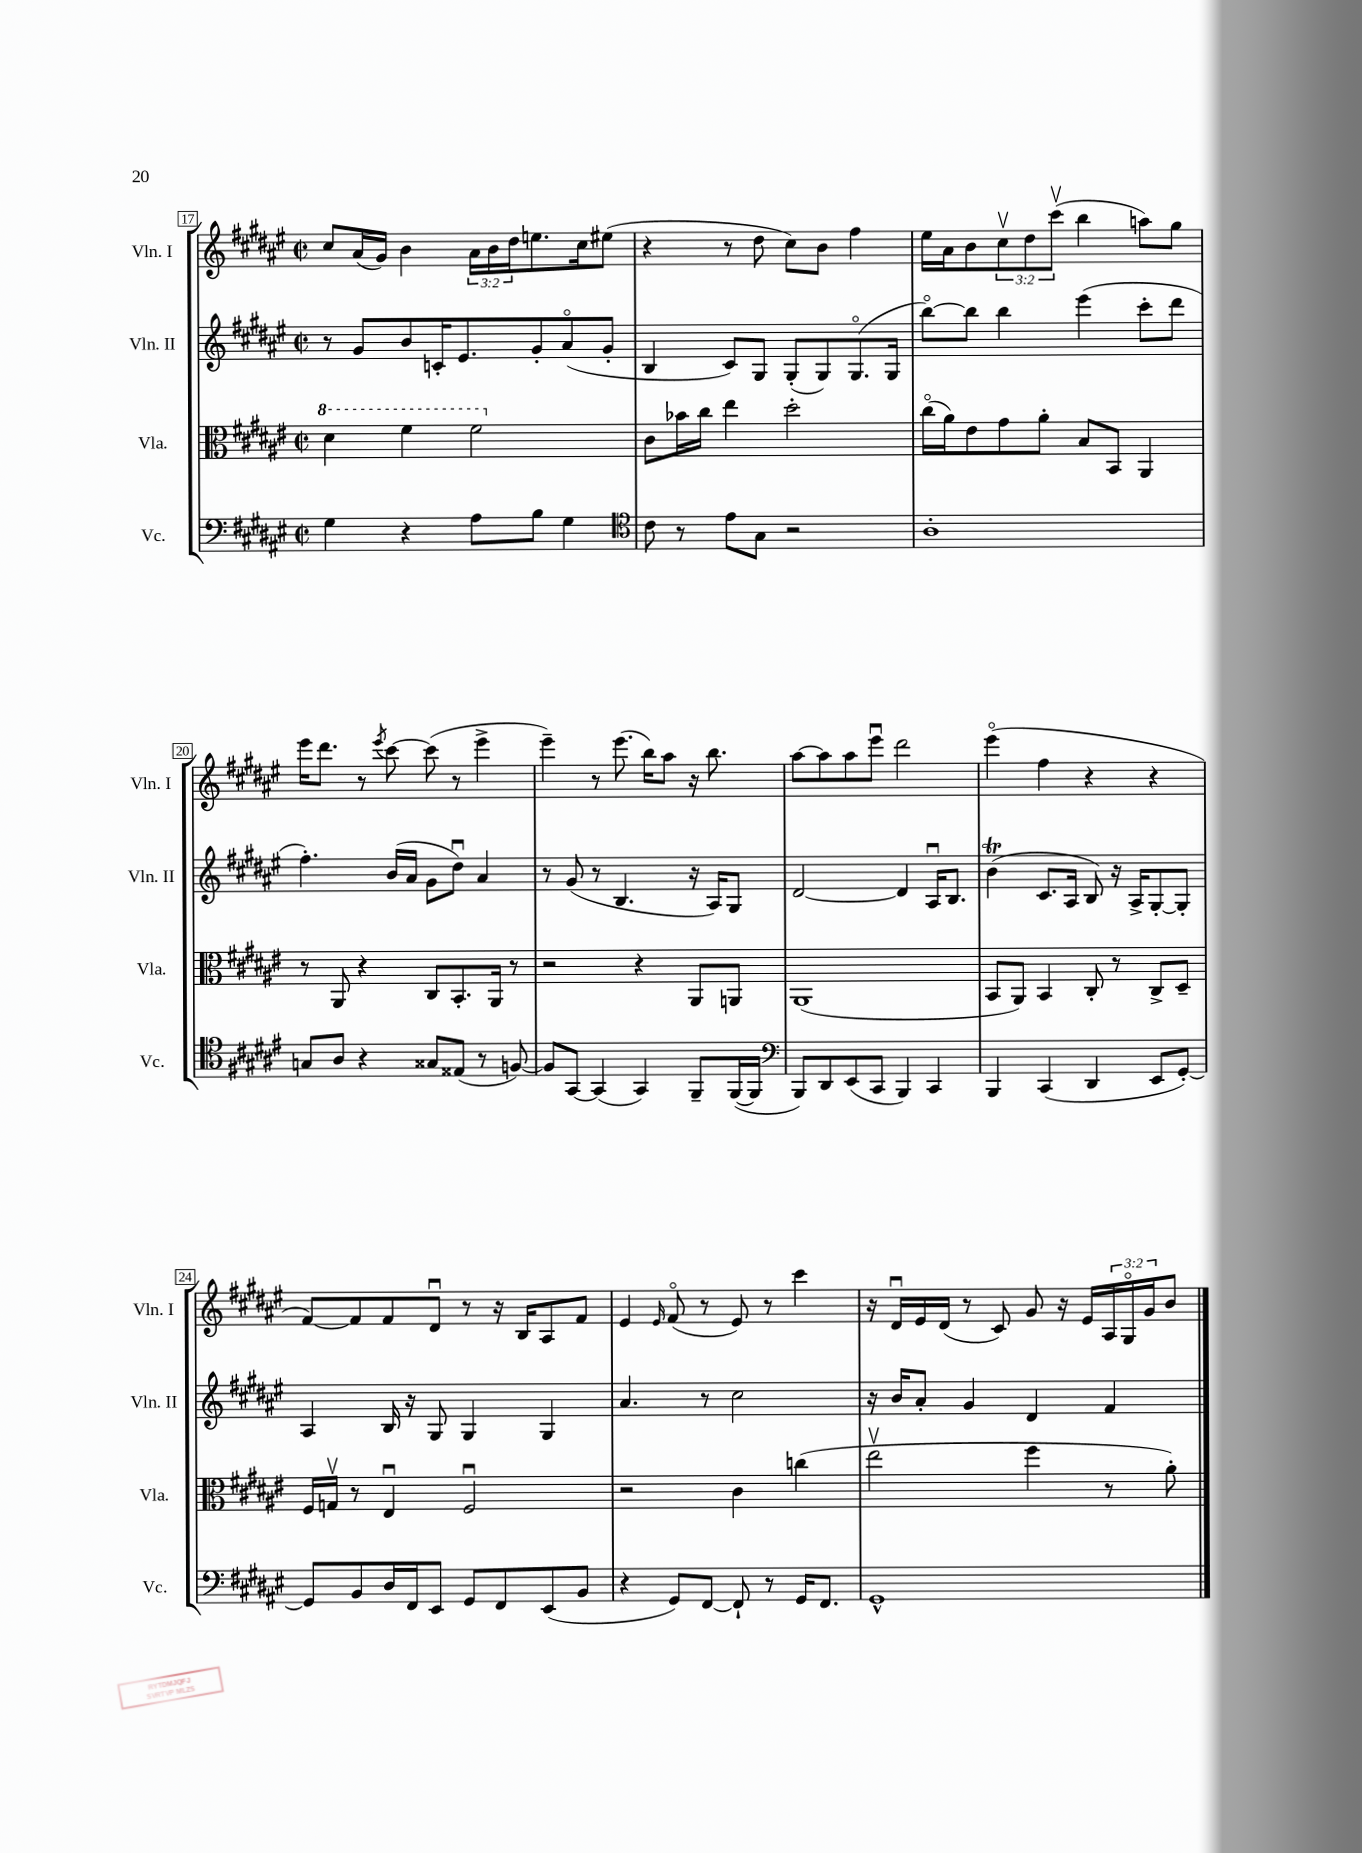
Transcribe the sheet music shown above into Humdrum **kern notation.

**kern	**kern	**kern	**kern
*staff4	*staff3	*staff2	*staff1
*clefF4	*clefC3	*clefG2	*clefG2
*k[f#c#g#d#a#e#]	*k[f#c#g#d#a#e#]	*k[f#c#g#d#a#e#]	*k[f#c#g#d#a#e#]
*M2/2	*M2/2	*M2/2	*M2/2
*met(c|)	*met(c|)	*met(c|)	*met(c|)
4G#	4dd#	8r	8cc#
.	.	8g#	(16a#
.	.	.	16g#)
4r	4ff#	8b	4b
.	.	16c'	.
.	.	8.e#	.
8A#	2ff#	.	24a#
.	.	.	24b
.	.	.	24dd#
8B	.	8g#'	8.ee
4G#	.	(8a#o	.
.	.	.	16cc#
.	.	8g#'	(8ee#
=	=	=	=
*clefC4	*	*	*
8c#	8c#	4B	4r
8r	16b-	.	.
.	16cc#	.	.
8e#	4ee#	8c#)	8r
8G#	.	8G#	8dd#
2r	2dd#'	(8G#'	8cc#)
.	.	8G#)	8b
.	.	(8.G#o	4ff#
.	.	16G#	.
=	=	=	=
1A#'	(16cc#o	[8bbo)	16ee#
.	16a#)	.	16a#
.	8e#	8bb]	8b
.	8g#	4bb	12cc#v
.	.	.	12dd#
.	8a#'	.	.
.	.	.	(12ccc#v
.	8B	(4eee#	4bb
.	8BB	.	.
.	4AA#	8ccc#'	8aa)
.	.	8ddd#	8gg#
=	=	=	=
8G	8r	4.ff#')	16eee#
.	.	.	8.ddd#
8A#	8AA#	.	.
4r	4r	.	8r
.	.	.	8qeee#
.	.	(16b	[8ccc#
.	.	16a#	.
8G##	8C#	8g#	(8ccc#]
(8E##	8.BB'	8dd#u)	8r
8r	.	4a#	4eee#^
.	16AA#	.	.
[8F)	8r	.	.
=	=	=	=
8F]	2r	8r	4eee#~)
[8GG#	.	(8g#	.
(4GG#]	.	8r	8r
.	.	4.B	(8.eee#
4GG#)	4r	.	.
.	.	.	16bb)
.	.	.	8aa#
8FF#~	8AA#	16r	16r
.	.	16A#)	8.bb
([16FF#	8AA	8G#	.
16FF#]	.	.	.
=	=	=	=
*clefF4	*	*	*
8BBB)	(1AA#	[2d#	[8aa#
8DD#	.	.	8aa#]
(8EE#	.	.	8aa#
8CC#	.	.	8eee#u
4BBB)	.	4d#]	2ddd#
4CC#	.	16A#u	.
.	.	8.B	.
=	=	=	=
4BBB	8BB	(4b	(4eee#o
.	8AA#)	.	.
(4CC#	4BB	8.c#	4ff#
.	.	16A#	.
4DD#	8C#'	8B)	4r
.	8r	16r	.
.	.	16A#^	.
8EE#	8C#^	[8G#'	4r
[8GG#')	8D#~	8G#']	.
=	=	=	=
8GG#]	16F#	4A#	[8f#)
.	16Gv	.	.
8BB	8r	.	8f#]
16D#	4E#u	16B	8f#
16FF#	.	16r	.
8EE#	.	8G#	8d#u
8GG#	2F#u	4G#	8r
8FF#	.	.	16r
.	.	.	16B
(8EE#	.	4G#	8A#
8BB	.	.	8f#
=	=	=	=
4r	2r	4.a#	4e#
.	.	.	16qqe#
8GG#)	.	.	(8f#o
[8FF#	.	8r	8r
8FF#`]	4c#	2cc#	8e#)
8r	.	.	8r
16GG#	(4cc	.	4ccc#
8.FF#	.	.	.
=	=	=	=
1GG#^^	2ee#v	16r	16r
.	.	16b	16d#u
.	.	8a#'	16e#
.	.	.	(16d#
.	.	4g#	8r
.	.	.	8c#)
.	4ff#	4d#	8g#
.	.	.	16r
.	.	.	16e#
.	8r	4f#	24A#
.	.	.	24G#o
.	.	.	24g#
.	8a#')	.	8b
==	==	==	==
*-	*-	*-	*-
